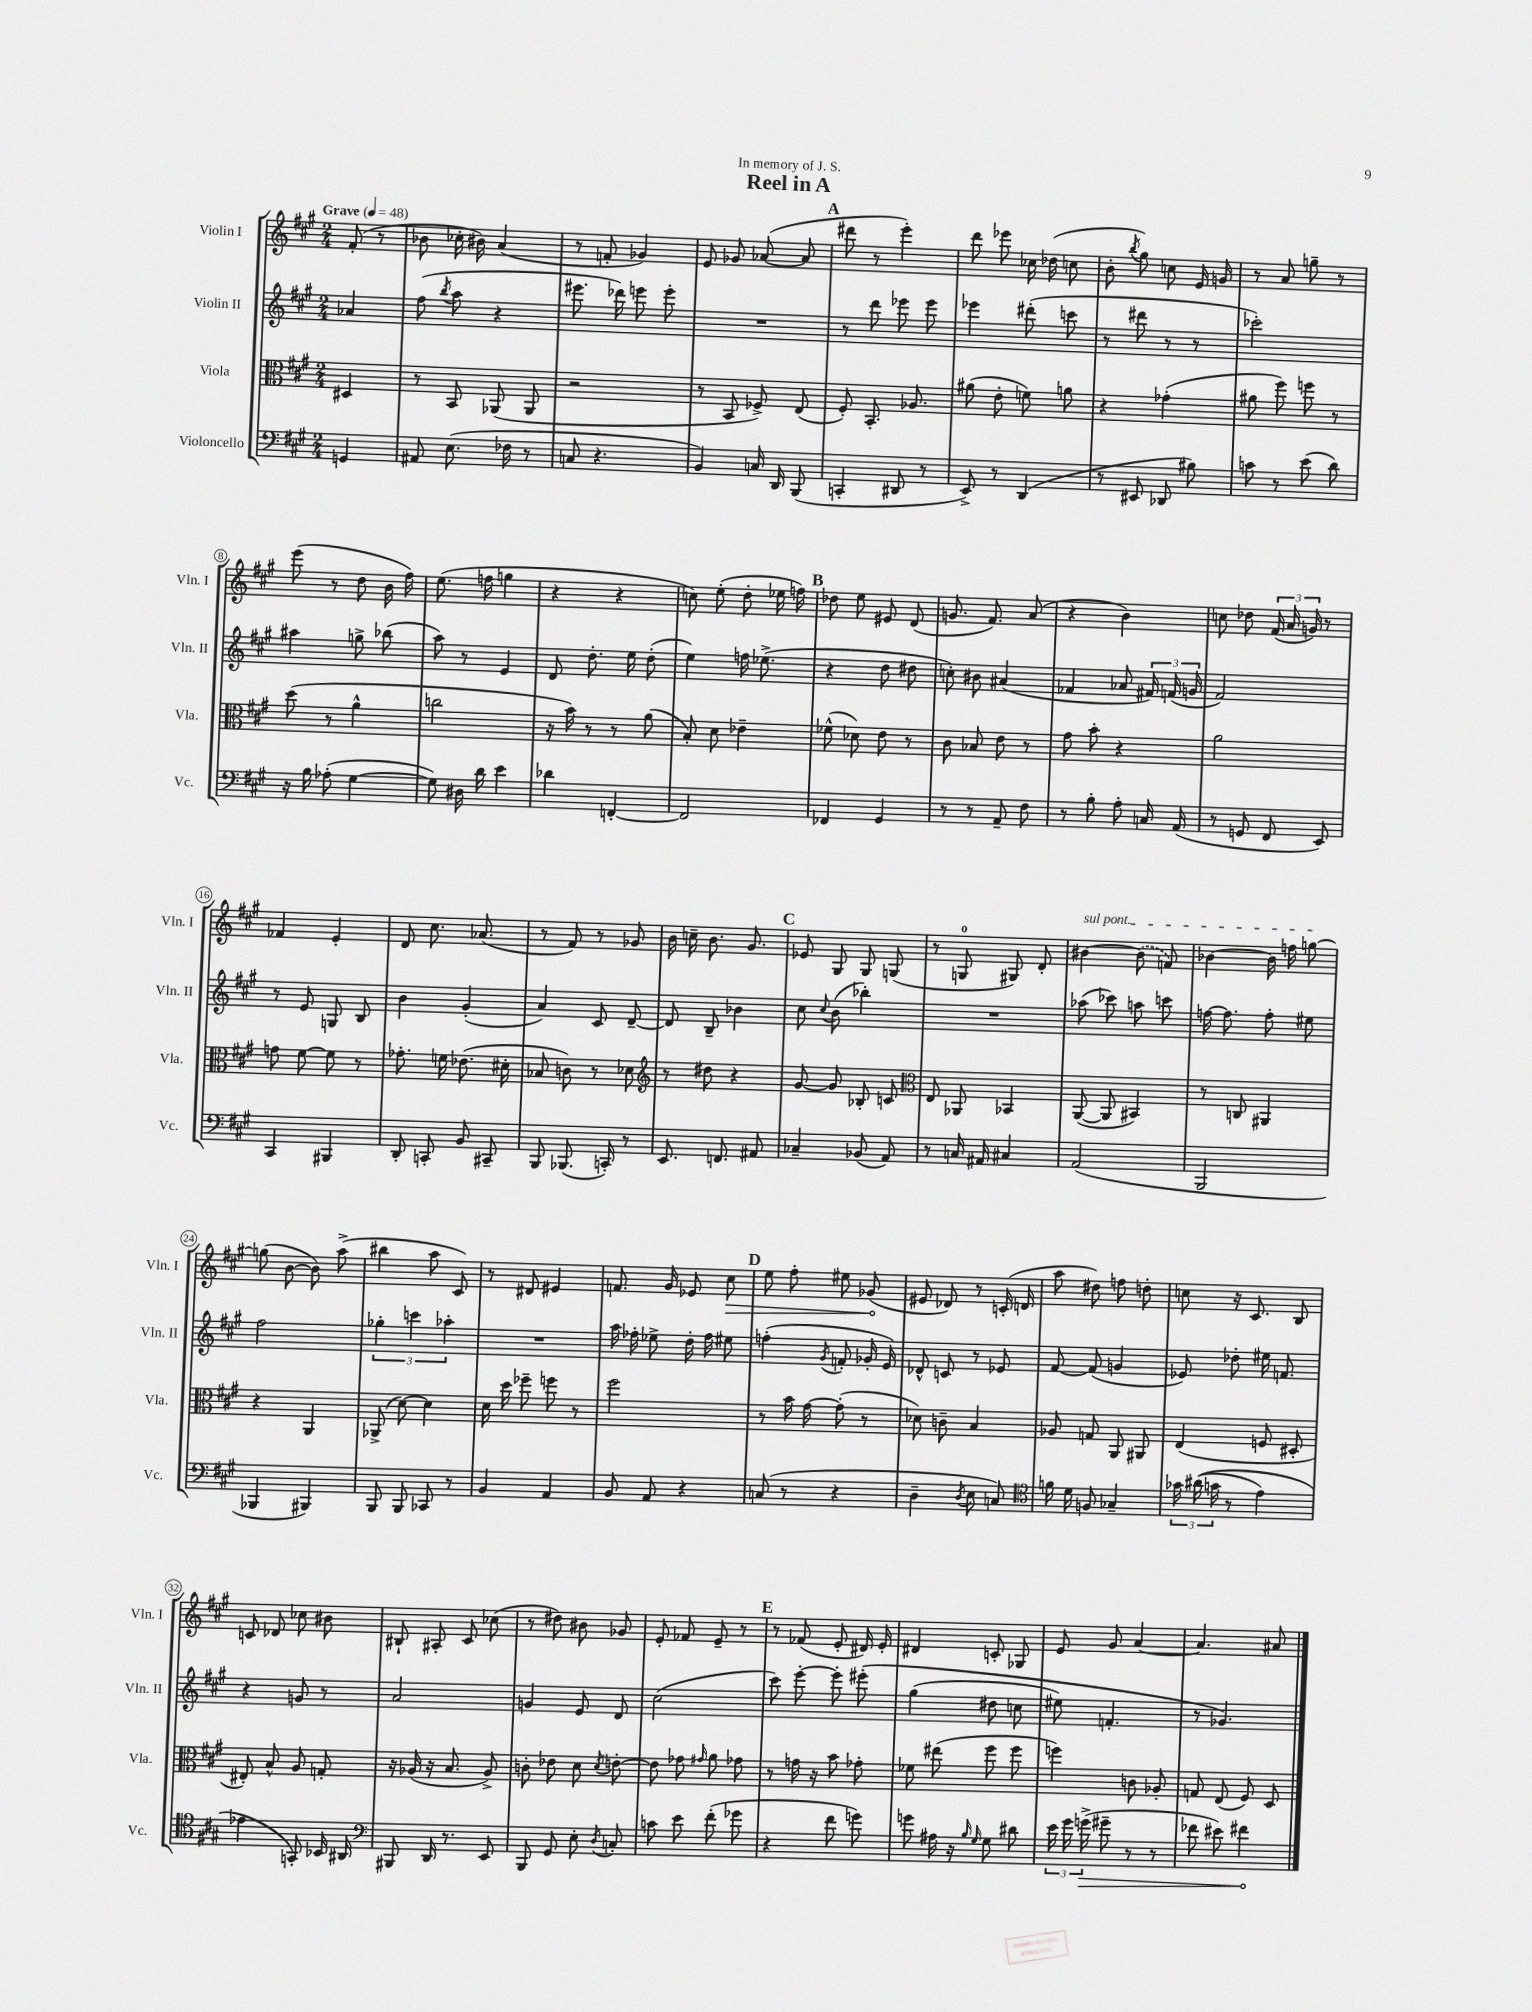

**kern	**dynam	**kern	**kern	**kern	**dynam
*part4	*part4	*part3	*part2	*part1	*part1
*staff4	*staff4	*staff3	*staff2	*staff1	*staff1
*I"Violoncello	*	*I"Viola	*I"Violin II	*I"Violin I	*
*I'Vc.	*	*I'Vla.	*I'Vln. II	*I'Vln. I	*
*clefF4	*	*clefC3	*clefG2	*clefG2	*
*k[f#c#g#]	*	*k[f#c#g#]	*k[f#c#g#]	*k[f#c#g#]	*
*M2/4	*	*M2/4	*M2/4	*M2/4	*
*MM48	*	*MM48	*MM48	*MM48	*
=	=	=	=	=	=
!	!	!	!	!LO:TX:a:B:t=Grave	!
4GGn/	.	4D#X/	4a-X/	(8f#'/	.
.	.	.	.	8r	.
=1	=1	=1	=1	=1	=1
8AA#X/	.	8r	(8ff#\	8b-X\	.
.	.	.	8qbb/	.	.
(8.E\	.	8BB/	8aa\	16cc-X'\	.
.	.	.	.	16b#X\)	.
.	.	(8AA-X/	4r	(4a/	.
16F-X\	.	.	.	.	.
8r	.	8AA-/	.	.	.
=2	=2	=2	=2	=2	=2
8Cn/	.	2r	8.eee#X\	8r	.
4.r	.	.	.	8fn'/	.
.	.	.	16ddd-X\)	.	.
.	.	.	8eeen\	4g-X/)	.
.	.	.	8eee'\	.	.
=3	=3	=3	=3	=3	=3
4BB/)	.	8r	2r	8e/	.
.	.	8BB/	.	8g-X/	.
16Cn/	.	8F-X^/)	.	([8a-X/	.
16DD/	.	.	.	.	.
(8BBB/	.	(8E/	.	8a-/]	.
!!LO:REH:place=s1:t=A
=4	=4	=4	=4	=4	=4
4CCn'/	.	8F#'/)	8r	8ddd#X\	.
.	.	8.BB'/	8ddd\	8r	.
8DD#X/	.	.	8eee-X\	4eee'\)	.
.	.	8.A-X/	.	.	.
8r	.	.	8eee-\	.	.
=5	=5	=5	=5	=5	=5
8EE^/)	.	(8a#X\	4eee-X\	8ddd\	.
8r	.	8e'\	.	8eee-X\	.
(4DD/	.	8fn\)	(8ddd#X'\	16cc-X\	.
.	.	.	.	(16dd-X\	.
.	.	8an\	8cccn\	8ccn\	.
=6	=6	=6	=6	=6	=6
8r	.	4r	8r	8b'\	.
.	.	.	.	8qbb/	.
8EE#X/	.	.	8ddd#X\	8gg#\)	.
8DD-X/	.	(4g-X'\	8r	8ccn\	.
8B#X\)	.	.	8r	16e/	.
.	.	.	.	16gn/	.
=7	=7	=7	=7	=7	=7
8cn\	.	8a#X\	2ccc-X'\)	8r	.
8r	.	8ff#\)	.	8a/	.
(8e\	.	8ffn\	.	8ggn~\	.
8d\)	.	8r	.	8r	.
!!LO:LB:g=z
=8	=8	=8	=8	=8	=8
16r	.	(8dd\	4aa#X\	(8eee\	.
16B\	.	.	.	.	.
(8A-X'\	.	8r	.	8r	.
[4G#\	.	4a^^\	8ggn^\	8dd\	.
.	.	.	(8bb-X\	16b\	.
.	.	.	.	16ff#\)	.
=9	=9	=9	=9	=9	=9
8G#\])	.	2ccn\	8aa\)	(8.ee\	.
16D#X\	.	.	8r	.	.
16d\	.	.	.	16ffn\	.
4e\	.	.	4e/	4ggn\	.
=10	=10	=10	=10	=10	=10
4d-X\	.	16r	8d/	4r	.
.	.	16b\)	.	.	.
.	.	8r	8.dd'\	.	.
[4FFn'/	.	8r	.	4r	.
.	.	.	16ee\	.	.
.	.	(8a\	(8dd'\	.	.
=11	=11	=11	=11	=11	=11
2FF/]	.	8B'/)	4ee\)	8ccn\)	.
.	.	8d\	.	(8ee'\	.
.	.	4e-X~\	16ffn\	8dd'\	.
.	.	.	(8.ee-X^\	.	.
.	.	.	.	16ee-X\	.
.	.	.	.	16ffn\)	.
!!LO:REH:place=s1:t=B
=12	=12	=12	=12	=12	=12
4FF-X/	.	(8f-X^^\	4r	8dd-X\	.
.	.	8d-X\)	.	8ee\	.
4GG#/	.	8e\	8dd\	8e#X/	.
.	.	8r	8dd#X\	(8d/	.
=13	=13	=13	=13	=13	=13
8r	.	8c#\	8ccn'\)	8.gn/	.
8r	.	8B-X/	8b#X\	.	.
.	.	.	.	8.f#/)	.
8AA~/	.	8e\	(4a#X/	.	.
8F#\	.	8r	.	(8a/	.
=14	=14	=14	=14	=14	=14
8r	.	8g#\	4f-X/	4r	.
8B'\	.	8b'\	.	.	.
8A'\	.	4r	8a-X/	4b\)	.
16Cn/	.	.	24f#X/)	.	.
.	.	.	(24fn/	.	.
(16AA/	.	.	.	.	.
.	.	.	24gn/	.	.
=15	=15	=15	=15	=15	=15
8r	.	2a\	2f#/)	8ccn\	.
8GGn/	.	.	.	8dd-X\	.
8FF#/	.	.	.	(24f#/	.
.	.	.	.	24a/	.
.	.	.	.	24gn/)	.
8EE/)	.	.	.	8r	.
!!LO:LB:g=z
=16	=16	=16	=16	=16	=16
4CC#/	.	8gn\	8r	4f-X/	.
.	.	[8f#\	8e/	.	.
4BBB#X/	.	8f#\]	8Gn/	4e'/	.
.	.	8r	8B/	.	.
=17	=17	=17	=17	=17	=17
8DD'/	.	8.g-X'\	4b\	8d/	.
8CCn'/	.	.	.	8.cc#\	.
.	.	16fn\	.	.	.
8BB/	.	(8.e-X\	(4g#'/	.	.
.	.	.	.	(8.a-X/	.
8CC#X~/	.	.	.	.	.
.	.	16d#X'\	.	.	.
=18	=18	=18	=18	=18	=18
8BBB/	.	8B-X/	4a/)	8r	.
(8.BBB-X/	.	8cn\)	.	8f#/)	.
.	.	8r	8c#/	8r	.
16CCn'/)	.	.	.	.	.
8r	.	8d-X\	[8d~/	8g-X/	.
=19	=19	=19	=19	=19	=19
*	*	*clefG2	*	*	*
8.EE/	.	8r	8d/]	16b\	.
.	.	.	.	16ccn~\	.
.	.	8dd#X\	8B~/	8.b\	.
8.FFn/	.	.	.	.	.
.	.	4r	4b-X\	.	.
.	.	.	.	8.g#/	.
8AA#X/	.	.	.	.	.
!!LO:REH:place=s1:t=C
=20	=20	=20	=20	=20	=20
4C-X~/	.	[8g#/	8cc#\	8e-X/	.
.	.	.	8qqcc#/	.	.
.	.	8g#/]	(8b\	8G#/	.
(8BB-X/	.	8B-X'/	4bb-X'\)	8G#/	.
8AA/)	.	8cn/	.	(8Gn/	.
=21	=21	=21	=21	=21	=21
*	*	*clefC3	*	*	*
8r	.	8E/	2r	8r	.
16Cn/	.	8AA-X/	.	8Gn/	.
16AA#X/	.	.	.	.	.
4C#X/	.	4BB-X/	.	8G#X/)	.
.	.	.	.	8d'/	.
=22	=22	=22	=22	=22	=22
!	!	!	!	!LO:TX:a:i:t=sul pont.	!
(2AA/	.	([8AA/	(8aa-X\	[4b#X\	.
.	.	8AA/]	8ccc-X\)	.	.
.	.	4BB#X/)	8aan\	(8b#\]	.
.	.	.	8cccn\	8fn/)	.
=23	=23	=23	=23	=23	=23
2BBB/	.	8r	[16ffn\	[4b-X\	.
.	.	.	8.ff\]	.	.
.	.	8Cn/	.	.	.
.	.	4AA#X/	8ff'\	16b-\]	.
.	.	.	.	16ffn\	.
.	.	.	8ee#X\	[8ggn\	.
!!LO:LB:g=z
=24	=24	=24	=24	=24	=24
4BBB-X/	.	4r	2ff#\	(8ggn\]	.
.	.	.	.	[8b\	.
4BBB#X/)	.	4AA/	.	8b\])	.
.	.	.	.	(8aa^\	.
=25	=25	=25	=25	=25	=25
8BBB/	.	(8AA-X^/	6gg-X'\	4bb#X\	.
8BBB/	.	[8d\)	.	.	.
.	.	.	6cccn\	.	.
8CC-X/	.	4d\]	.	8aa\	.
.	.	.	6aa-X'\	.	.
8r	.	.	.	8c#/)	.
=26	=26	=26	=26	=26	=26
4BB/	.	16d\	2r	8r	.
.	.	16dd\	.	.	.
.	.	8ff-X~\	.	8d#X/	.
4AA/	.	8ffn\	.	4e#X/	.
.	.	8r	.	.	.
=27	=27	=27	=27	=27	=27
8BB/	.	2ff#\	16aa\	8.fn/	.
.	.	.	16ff-X'\	.	.
8AA/	.	.	8ee-X^\	.	.
.	.	.	.	16g#/	.
4r	.	.	16dd'\	8e-X/	.
.	.	.	16ff-\	.	.
!	!	!	!	!	!LO:HP:b
.	.	.	8ee#X\	8cc#\	>
!!LO:REH:place=s1:t=D
=28	=28	=28	=28	=28	=28
(8Cn/	.	8r	(4ffn'\	8ee\	.
8r	.	16b\	.	8ff#'\	.
.	.	[16g#\	.	.	.
.	.	.	8qg#/	.	.
4r	.	(8g#'\]	8fn'/	8ee#X\	.
.	.	8r	16g-X'/	(8g-X/	.
.	.	.	16e/)	.	.
.	.	.	.	.	]
=29	=29	=29	=29	=29	=29
4D~\	.	8d-X\)	8d-X^^/	8e#X/	.
.	.	8cn~\	8cn/	8d-X/)	.
8qD/	.	.	.	.	.
8E\	.	4B/	8r	8r	.
8Cn/)	.	.	8e-X/	(16cn'/	.
.	.	.	.	16dn/	.
=30	=30	=30	=30	=30	=30
*clefC4	*	*	*	*	*
16fn\	.	8A-X/	[8f#/	8aa\	.
16d\	.	.	.	.	.
8Fn/	.	8Gn/	(8f#/]	8dd#X\)	.
4G-X~/	.	8AA/	4gn/	8ffn\	.
.	.	8AA#X/	.	8ddn'\	.
=31	=31	=31	=31	=31	=31
24g-X\	.	(4E/	8e-X/)	8ccn\	.
((24a#X\	.	.	.	.	.
24gn\	.	.	.	.	.
8r	.	.	8dd-X'\	16r	.
.	.	.	.	8.c#/	.
4e\)	.	8Fn/	16ee#X\	.	.
.	.	.	8.fn/	.	.
.	.	8D#X'/	.	8B/	.
!!LO:LB:g=z
=32	=32	=32	=32	=32	=32
4e-X\	.	8E#X'/)	4r	8cn/	.
.	.	8B^^/	.	8d-X/	.
8GGn'/)	.	8A/	8gn/	8cc-X\	.
16BB-X/	.	8Gn'/	8r	8b#X\	.
16AA#X/	.	.	.	.	.
=33	=33	=33	=33	=33	=33
*clefF4	*	*	*	*	*
8BBB#X/	.	16r	2a/	8B#X`/	.
.	.	(16A-X/	.	.	.
16DD/	.	16r	.	8A#X'/	.
8.r	.	8.B/	.	.	.
.	.	.	.	8c#/	.
8EE/	.	8A-^/)	.	(8cc-X\	.
=34	=34	=34	=34	=34	=34
8BBB/	.	8cn'\	4gn/	8r	.
8GG#/	.	8e-X\	.	8dd#X\)	.
8E'\	.	8d\	8e/	8b#X\	.
8qD/	.	8qd/	.	.	.
8Cn'/	.	[8en'\	8d/	8g-X/	.
=35	=35	=35	=35	=35	=35
8cn\	.	8e\]	(2cc#\	8e'/	.
8e\	.	8g-X\	.	8f-X/	.
.	.	16qqg#X/	.	.	.
(8f#'\	.	8a\	.	8e~/	.
8g-X\	.	8g-X\	.	8r	.
!!LO:REH:place=s1:t=E
=36	=36	=36	=36	=36	=36
4r	.	8r	8ccc#\)	8r	.
.	.	16gn\	[8eee'\	(8f-X/	.
.	.	16r	.	.	.
8f#\	.	8b\	8eee'\]	8e'/	.
8gn\)	.	8g-X'\	(8eee#X'\	16d#X/)	.
.	.	.	.	16e'/	.
=37	=37	=37	=37	=37	=37
8gn\	.	8f-X\	(4gg#\	4d#X/	.
16A#X\	.	(8ee#X\	.	.	.
16r	.	.	.	.	.
16qqB/	.	.	.	.	.
16qqG#/	.	.	.	.	.
8G#\	.	8ff#\	8dd#X\	8cn'/	.
8d#X\	.	8ff#\	8ccn\	8G-X/	.
=38	=38	=38	=38	=38	=38
24e\	.	4ffn\)	8ee#X\)	8e/	.
24g#\	.	.	.	.	.
!	!LO:HP:b	!	!	!	!
(24gn^\	>	.	.	.	.
8g#X~\	.	.	4.fn'/	8g#/	.
8r	.	8cn\	.	[4a/	.
8r	.	8A-X'/	.	.	.
=39	=39	=39	=39	=39	=39
8f-X\	.	8Gn/	8r	4.a/]	.
8e#X\)	.	(8E/	4.g-X/)	.	.
4f#X\	.	8F#/)	.	.	.
.	.	8D/	.	8a#X/	.
.	]	.	.	.	.
==	==	==	==	==	==
*-	*-	*-	*-	*-	*-
